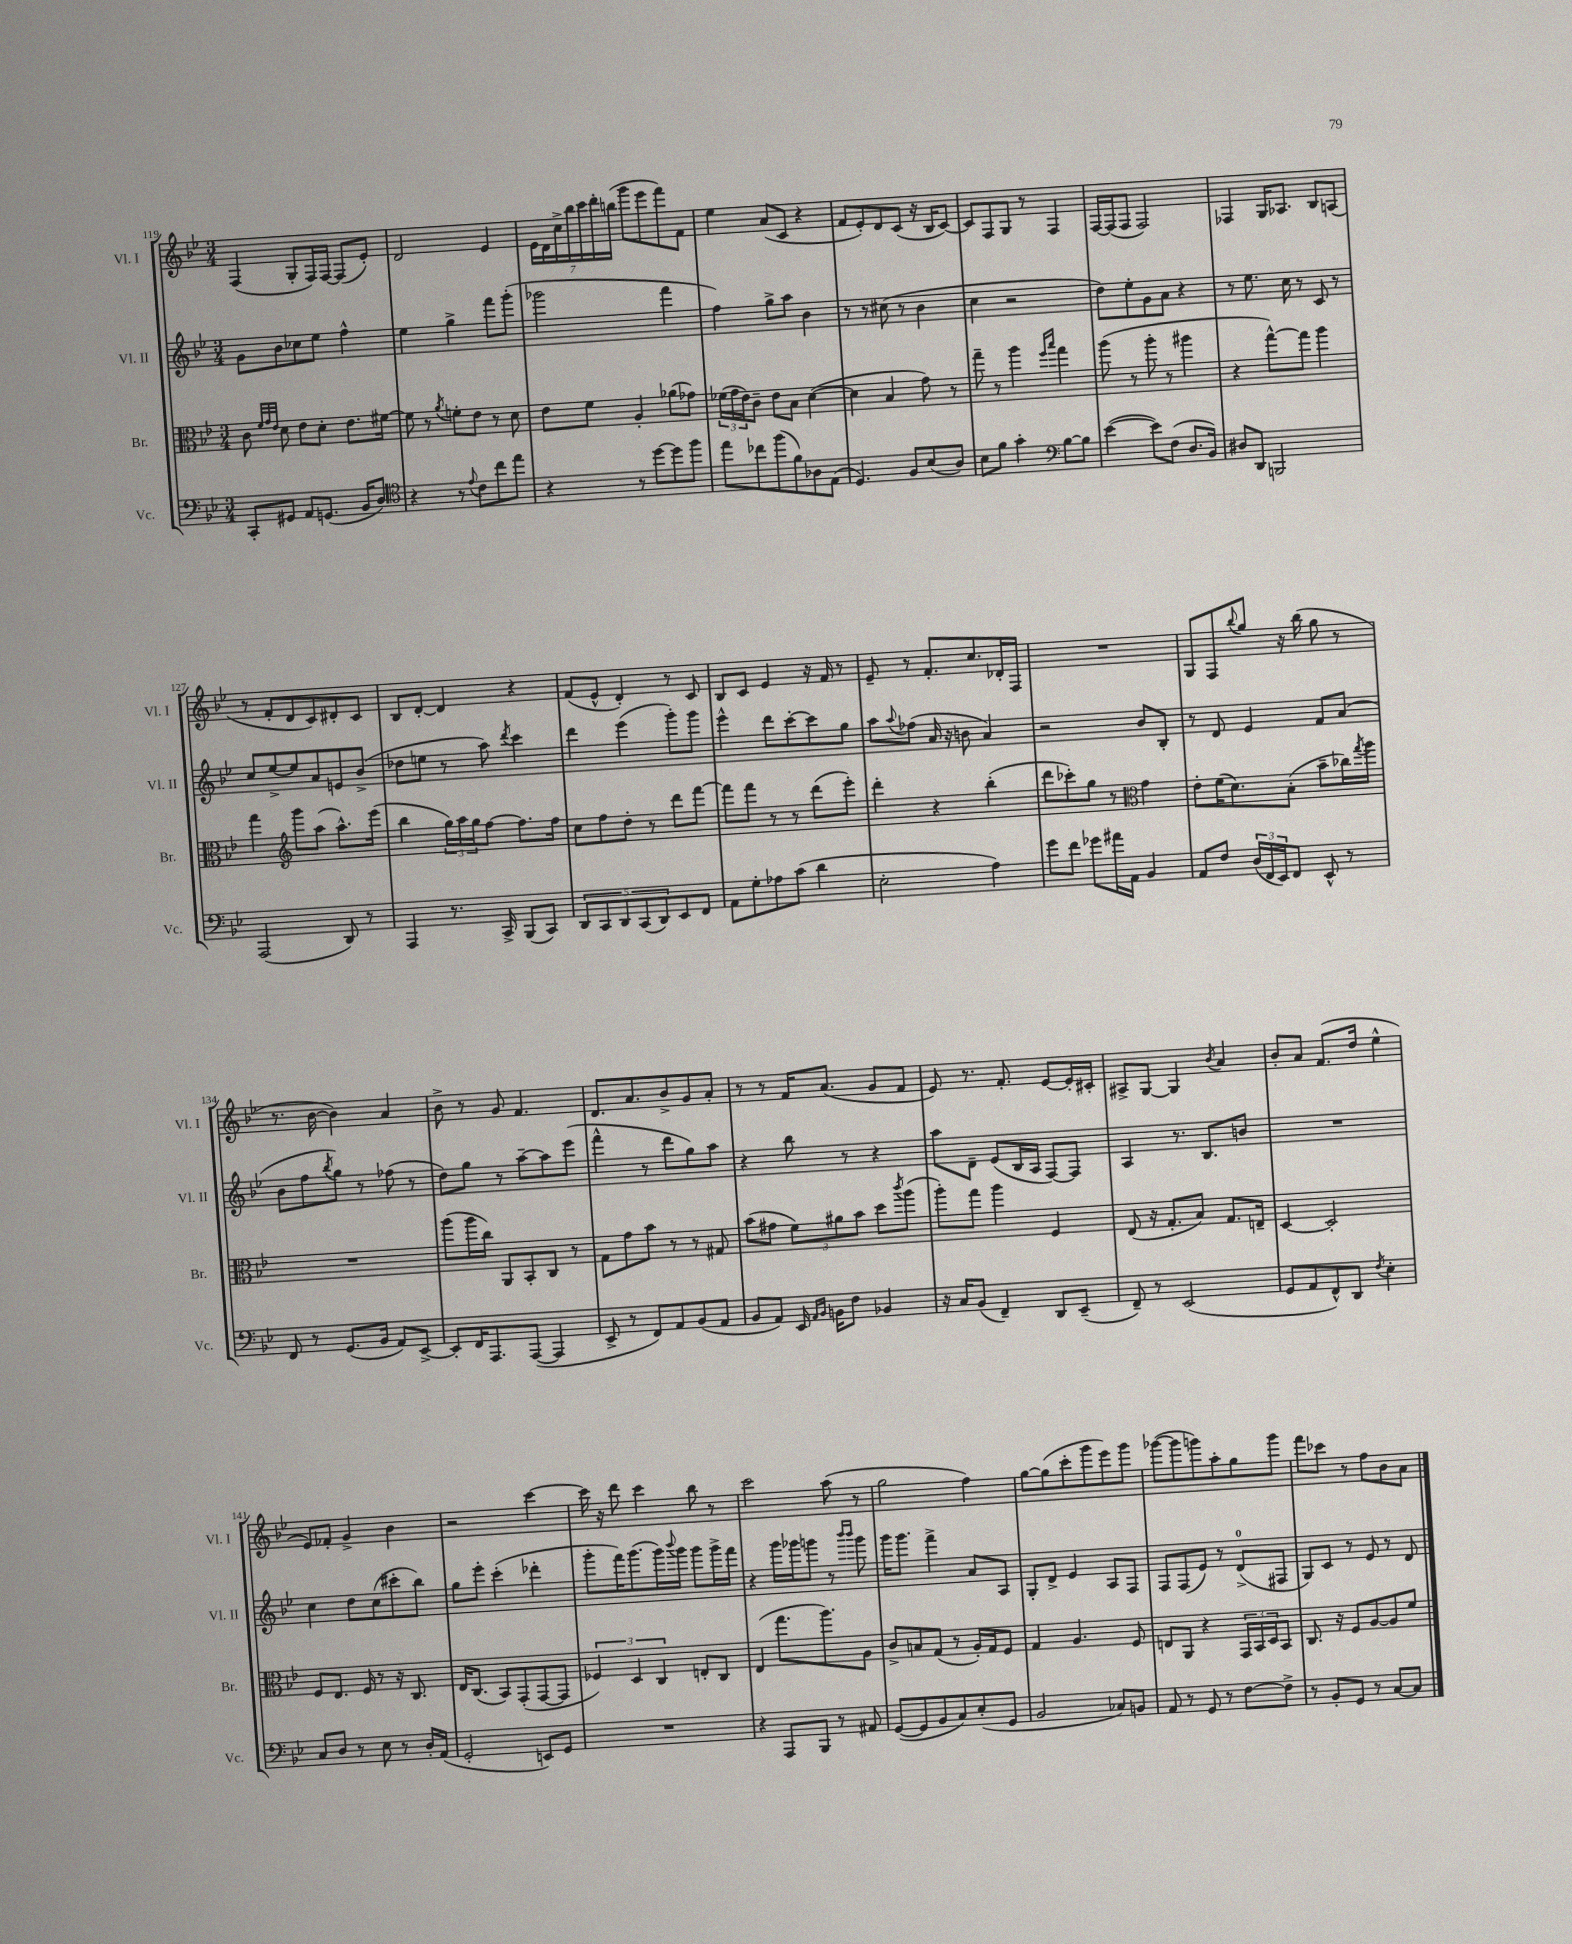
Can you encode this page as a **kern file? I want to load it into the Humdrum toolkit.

**kern	**kern	**kern	**kern
*part4	*part3	*part2	*part1
*staff4	*staff3	*staff2	*staff1
*I"Vc.	*I"Br.	*I"Vl. II	*I"Vl. I
*I'Vc.	*I'Br.	*I'Vl. II	*I'Vl. I
*clefF4	*clefC3	*clefG2	*clefG2
*k[b-e-]	*k[b-e-]	*k[b-e-]	*k[b-e-]
*M3/4	*M3/4	*M3/4	*M3/4
=119	=119	=119	=119
8CC'/L	8c\	8g\L	(4F/
.	32qqf/LLL	.	.
.	32qqg/	.	.
.	32qqe-/JJJ	.	.
8GG#X/J	8d\	8b-\	.
8AA/L	8e-\L	8cc-X\	8G'/L
(8.GGn/J	8d'\J	8ee-\J	16F/L)
.	.	.	[16F/JJ
.	8.e-\L	4ff^^\	(8F/L]
16BB-/KL	.	.	.
8D/J)	.	.	8e-'/J)
.	[16f#X\Jk	.	.
=120	=120	=120	=120
*clefC4	*	*	*
4r	8f#\]	4ee-\	2d/
.	8r	.	.
.	8qa/	.	.
8r	8fn'\L	4gg^\	.
8qqe-/	.	.	.
8c\L	8e-\J	.	.
8cc\	8r	8fff\L	4e-/
8ee-\J	8d\	(8ggg'\J	.
=121	=121	=121	=121
4r	8e-\L	2ggg-X\	28e-\LL
.	.	.	28d\
.	.	.	28cc^\
.	.	.	28bb-\
.	8f\J	.	.
.	.	.	28ccc\
.	.	.	28ddd'\
.	.	.	(28bbn\JJ
8r	4A'/	.	8ggg\L
[8dd\L	.	.	8eee-\
8dd\]	(8a-X\L	4fff\	8fff\)
8ff\J	8g-X\J)	.	8f\J
=122	=122	=122	=122
8ee-\L	(24f-X\LL	4ff\)	4ee-\
.	24g\	.	.
.	24e-\J)	.	.
8cc-X\	8c~\J	.	.
(8ff\	8e-\L	8gg^\L	(8a/L
8f\)	8B-\J	8aa\J	8c/J
8A-X\	([4d\	4b-\	4r
(8E-\J	.	.	.
=123	=123	=123	=123
4.D/)	4d\]	8r	8f/L
.	.	8r	8e-'/)
.	4B-/	(8cc#X\	8d/
8F/L	.	8r	(8c/J
(8B-/	8g\)	4b-\	16r
.	.	.	16B-/KL
8A/J)	8r	.	[8c/J)
=124	=124	=124	=124
8B-\L	8gg~\	4cc\	8c/L]
8f\J	8r	.	8F/
4g'\	4aa\	2r	8G/J
.	.	.	8r
*clefF4	*	*	*
.	16qqff/LL	.	.
.	16qqbb-/JJ	.	.
[8B-\L	4gg\	.	4F/
8B-\J]	.	.	.
=125	=125	=125	=125
([4e-\	(8aa\	8dd\L)	[16F/LL
.	.	.	(16F/J]
.	8r	8ee-'\	8F/J
8e-\L])	8aa'\	8g\	2F/)
(8F\J	8r	8a\J	.
8.D/L	4aa#X\	4r	.
16BB-/Jk)	.	.	.
=126	=126	=126	=126
8D#X/L	4r	8r	4F-X/
8DD/J	.	8.ee-\	.
2BBBn/	[8gg^^\L)	.	16G/KL
.	.	16cc\	8.A-X/J
.	8gg\J]	8r	.
.	4aa\	8c/	8B-/L
.	.	8r	(8An/J
!!LO:LB:g=z
=127	=127	=127	=127
(2AAA/	4gg\	8cc/L	8r
.	.	[8ee-^/	8f'/L
*	*clefG2	*	*
.	8ggg\L	8ee-/]	8d/
.	(8aa\J	8a/	8c/)
8DD/)	8.aa^^\L)	8en/	8d#X'/
8r	.	(8b-^/J	8c/J
.	(16eee-\Jk	.	.
=128	=128	=128	=128
4AAA/	4bb-\	8dd-X\L	8B-/L
.	.	8een\J	[8d'/J
8.r	24gg\LL)	8r	4d/]
.	24aa\	.	.
.	24gg\J	.	.
.	[8ff\J	8aa\)	.
16CC^/	.	.	.
.	.	8qddd/	.
(8BBB-/L	8.ff\L]	4ccc\	4r
8CC/J)	.	.	.
.	16ff\Jk	.	.
=129	=129	=129	=129
10DD/L	8cc\L	4ddd\	(8f/L
10CC/	.	.	.
.	8ff\	.	8e-^^/J
10DD/	.	.	.
.	8dd'\J	(4eee-\	4d'/)
(10CC/	.	.	.
.	8r	.	.
10DD/)	.	.	.
8EE-/	8ddd\L	8ggg'\L)	8r
8FF/J	[8fff\J	8ggg\J	8c/
=130	=130	=130	=130
8AA\L	8fff\L]	4eee-^^\	8B-/L
8G'\	8fff\J	.	8c/J
8A-X\	8r	8ddd\L	4e-/
(8c\J	8r	[8ccc'\	.
4d\	(8ddd\L	8ccc\]	16r
.	.	.	16f/
.	8eee-'\J)	8gg\J	8r
=131	=131	=131	=131
2E-'\	4ddd'\	8aa\L	8e-~/
.	.	8qqaa/	.
.	.	(8ff-X\J	8r
.	4r	16a/	8.f'/L
.	.	16r	.
.	.	8bn\	.
.	.	.	8.cc/
4A\)	(4bb-'\	4a/)	.
.	.	.	16d-X'/L
.	.	.	16F/JJ
=132	=132	=132	=132
8g\L	8ddd\L	2r	2.r
8f\J	8ccc-X'\)	.	.
8g-X\L	8gg\J	.	.
16a#X\L	8r	.	.
16AA\JJ	.	.	.
*	*clefC3	*	*
4BB-/	4g\	8b-/L	.
.	.	8B-'/J	.
=133	=133	=133	=133
8AA/L	8e-'\L	8r	8G/L
8F/J	(16f\K	8d/	8F/
.	8.d\)	.	.
.	.	.	8qqbb-/
(24D/LL	.	4e-/	8gg/J
24FF/	.	.	.
24EE-/J)	.	.	.
8FF/J	(8B-'\J	.	16r
.	.	.	(16bb-\
8EE-^^/	8b-~\L	8f/L	8gg\
8r	16cc-X\L)	(8a/J	8r
.	8qgg/	.	.
.	16aa\JJ	.	.
!!LO:LB:g=z
=134	=134	=134	=134
8FF/	2.r	8b-\L	8.r
8r	.	8ff\	.
.	.	.	[16b-\
.	.	8qbb-/	.
(8.GG/L	.	8gg\J)	4b-\])
.	.	8r	.
16BB-/Jk	.	.	.
8AA/L)	.	(8ff-X\	4a/
[8EE-^/J	.	8r	.
=135	=135	=135	=135
8EE-'/L]	(8aa\L	8dd\L)	8b-^\
16FF/K	16aa\L	8gg\J	8r
8.AAA/	16cc\JJ)	.	.
.	8AA/L	8r	8g/
([8AAA/J	8BB-'/	[8aa~\L	4.f/
4AAA/]	8C/J	8aa\]	.
.	8r	(8eee-\J	.
=136	=136	=136	=136
8EE-^/	8G\L	4fff^^\	8.d/L
8r	8g\	.	.
.	.	.	8.a/
8FF/L)	8b-\J	8r	.
8AA/	8r	8ddd\L	8b-^/
(8BB-/	8r	8gg\)	8g/
8AA/J	8G#X/	8aa\J	8a'/J
=137	=137	=137	=137
8BB-/L	(8b-\L	4r	8r
8AA/J)	8g#X\J	.	8r
16EE-/	12f\L)	8bb-\	16f/KL
16qqAA/LL	.	.	.
16qqBB-/JJ	.	.	.
16BBn\KL	.	.	(8.a/J
.	12a#X\	.	.
8F\J	.	8r	.
.	12b-\J	.	.
4BB-X/	8dd\L	4r	8g/L
.	8qccc/	.	.
.	(8aa\J	.	8f/J
=138	=138	=138	=138
16r	8aa'\L)	8aa\L	8e-/)
16C/KL	.	.	.
(8BB-/J	8gg\J	8d~\J	8.r
4FF~/)	4aa\	(8e-/L	.
.	.	.	8.f'/
.	.	16B-/L	.
.	.	16A/JJ	.
8DD/L	4F/	[8F/L)	[8e-/L
(8EE-~/J	.	8F/J]	16e-'/L]
.	.	.	16c#X'/JJ
=139	=139	=139	=139
8FF~/)	(8E-/	4A/	8A#X^/L
8r	16r	.	[8G/J
.	8.G'/L	.	.
(2EE-/	.	8.r	4G/]
.	8B-/J)	.	.
.	.	8.B-/L	.
.	.	.	8qb-/
.	8.G/L	.	4a/
.	.	8bn/J	.
.	16En~/Jk	.	.
=140	=140	=140	=140
8GG/L	[4D/	2.r	8b-'/L
8AA/	.	.	8a/J
8FF^^/)	2D'/]	.	(8.f/L
8DD/J	.	.	.
.	.	.	16dd/Jk
8qF/	.	.	.
4E-'\	.	.	4ee-^^\
!!LO:LB:g=z
=141	=141	=141	=141
8C/L	8F/L	4cc\	8e-/L)
8D/J	8.E-/J	.	8f-X'/J
8r	.	8dd\L	4g^/
.	16F/	.	.
8E-\	8r	(8cc\	.
8r	16r	8ccc#X'\	4b-\
.	8.C/	.	.
16D'/LL	.	8bb-\J)	.
(16AA/JJ	.	.	.
=142	=142	=142	=142
2GG'/	16E-/KL	8gg\L	2r
.	(8.C/J	.	.
.	.	8eee-'\J	.
.	8BB-/L)	(4ccc'\	.
.	(8GG'/	.	.
8EEn/L)	[8GG/	4ddd-X'\	[4ccc\
8GG/J	8GG/J]	.	.
=143	=143	=143	=143
2.r	6F-X/)	8ggg'\L	16ccc\]
.	.	.	16r
.	.	16fff\K)	8ddd\
.	6D/	.	.
.	.	(8.ggg\	.
.	.	.	4ccc\
.	6C/	.	.
.	.	16ggg\L)	.
.	.	8qqbbb-/	.
.	.	16ggg\JJ	.
.	8En'/L	8ggg\L	8bb-\
.	8C/J	16ggg^\L	8r
.	.	16fff\JJ	.
=144	=144	=144	=144
4r	(4E-/	4r	2ccc\
8AAA/L	8.gg\L	16ggg\LL	.
.	.	16ggg-X\J	.
8BBB-/J	.	8gggn\J	.
.	8.aa\)	.	.
8r	.	8r	(8aa\
.	.	16qqbbb-/LL	.
.	.	16qqbbb-/JJ	.
8AA#X/	8A\J	8ggg\	8r
=145	=145	=145	=145
([8GG/L	8c^/L	16ggg\KL	2gg\
.	.	8.ggg\J	.
8GG/]	8Bn/	.	.
8BB-/	(8G/J	4fff^\	.
8C/)	8r	.	.
(8E-'/	16A'/LL)	8a/L	4ff\)
.	16G/J	.	.
8GG/J	8F/J	8A/J	.
=146	=146	=146	=146
2BB-/	4G/	8G'/L	[8gg\L
.	.	8d^/J	(8gg\]
.	4.A/	4e-/	8ccc'\
.	.	.	8ggg\
8C-X/L)	.	8A/L	8eee-\)
8BBn/J	8F/	8F/J	8ggg\J
=147	=147	=147	=147
8AA/	8En/L	8F/L	([8ggg-X\L
8r	8AA/J	(8F/	8ggg-\]
8GG/	4r	8e-/J)	8gggn\)
8r	.	8r	8aa'\
[8F\L	24GG/LL	(8d^/L	8gg\
.	24BB-/	.	.
.	24D/J	.	.
8F^\J]	8BB-/J	8F#X/J	8ggg\J
=148	=148	=148	=148
8r	8.C/	8G/L)	8fff\L
8BB-'/L	.	8c/J	8ccc-X\J
.	16r	.	.
8GG/J	8F/L	8r	8r
8r	[8A/	8e-/	8ff\L
[8C/L	8A/]	8r	8b-\
8C/J]	8f/J	8d/	8a\J
==	==	==	==
*-	*-	*-	*-
